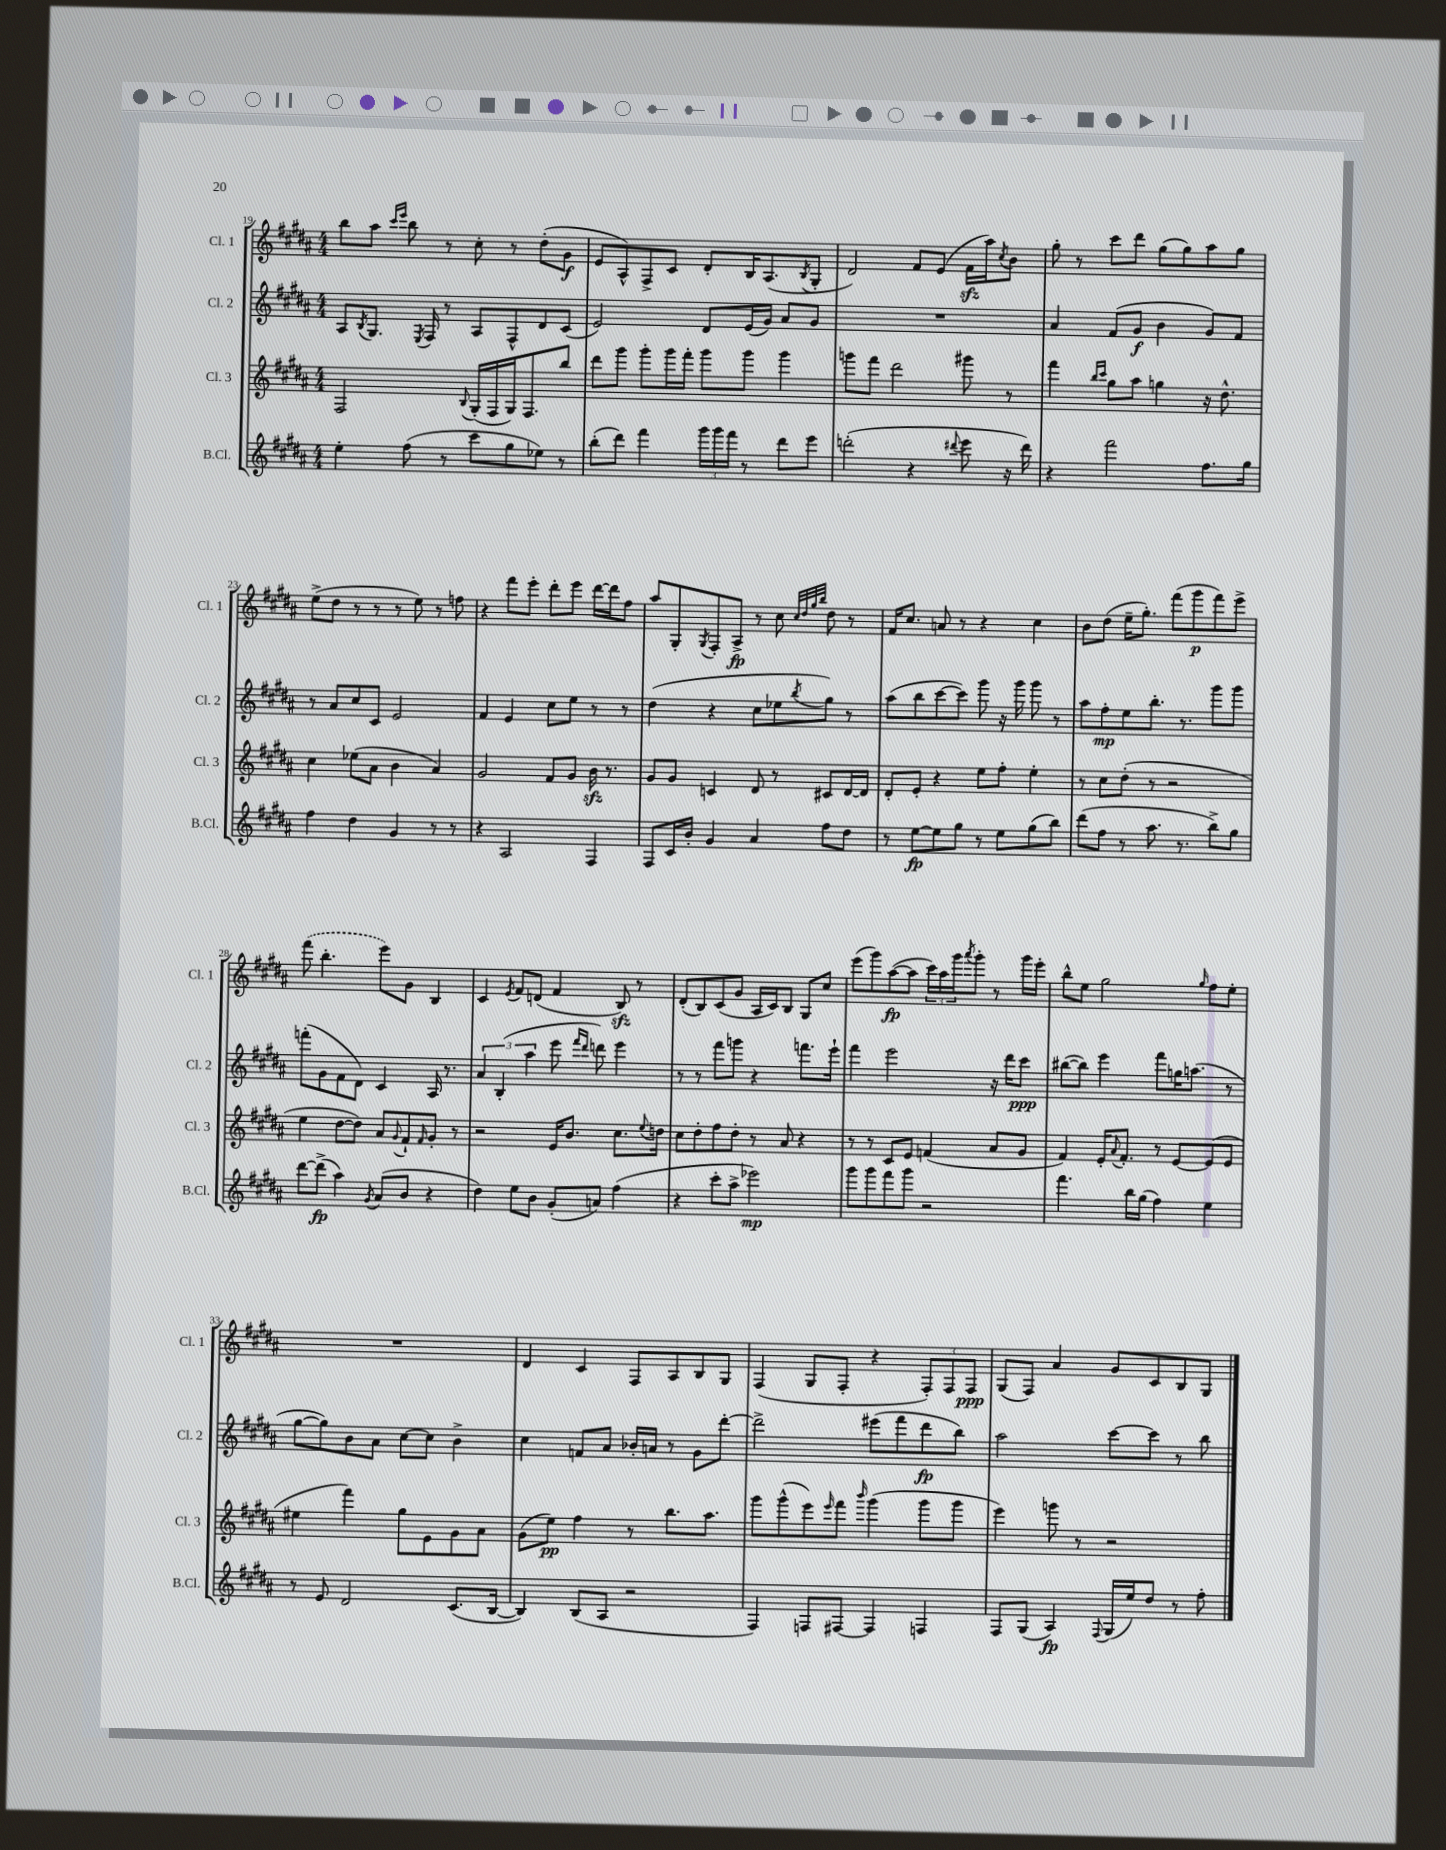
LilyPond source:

<<
\new StaffGroup <<
\new Staff = "s0" \with { instrumentName = "Cl. 1" shortInstrumentName = "Cl. 1" } {
    \clef treble \key b \major \numericTimeSignature \time 4/4
    b''8 ais''8 \grace { cis'''16 e'''16 } b''8 r8 cis''8-. r8 dis''8-.( gis'8\f |
    e'8 ais8-^) fis8-> cis'8 dis'8-. b16 ais8.( \acciaccatura { b8 } gis8-. |
    dis'2) fis'8 e'8( fis'16\sfz ais''16) \acciaccatura { cis''8 } b'8 |
    gis''8-. r8 cis'''8 dis'''8 gis''8( gis''8) ais''8 gis''8 |
    e''8->( dis''8 r8 r8 r8 e''8) r8 f''8 |
    r4 fis'''8 e'''8-. dis'''8-. e'''8 dis'''16~ dis'''16 fis''8 |
    ais''8 gis8-. \acciaccatura { gis8 } fis8-. ais8->\fp r8 cis''8 \grace { cis''32 dis''32 gis''32 b''32 } dis''8 r8 |
    fis'16 cis''8. a'8 r8 r4 cis''4 |
    b'8 dis''8( e''16-- gis''8.-.) fis'''8( gis'''8\p fis'''8) e'''8-> |
    \once \slurDashed fis'''8( b''4.-. e'''8) gis'8 b4 |
    cis'4 \acciaccatura { e'8 } fis'8 d'8( fis'4 b8\sfz) r8 |
    dis'8-.( b8) cis'8( gis'8 ais16 cis'16) b8 gis8 cis''8 |
    e'''8( gis'''8) ais''8~\fp( ais''8 \tuplet 3/2 { cis'''16) ais''16 gis'''16 } \acciaccatura { ais'''8 } gis'''8-. r8 gis'''16 e'''16-. |
    b''8-^ e''8 gis''2 \grace { gis''16 } fis''8 e''8-. |
    R1 |
    dis'4 cis'4 fis8 ais8 b8 gis8 |
    fis4( gis8 fis8-. r4 \tuplet 3/2 { fis8-.) fis8 fis8\ppp } |
    gis8( fis8) ais'4 gis'8 cis'8 b8 gis8 \bar "|." |
}
\new Staff = "s1" \with { instrumentName = "Cl. 2" shortInstrumentName = "Cl. 2" } {
    \clef treble \key b \major \numericTimeSignature \time 4/4
    ais8 \acciaccatura { b8 } gis8. \acciaccatura { e8 } fis16 r8 ais8 fis8-^ dis'8 cis'8( |
    e'2) dis'8 e'16( gis'16) ais'8 gis'8 |
    R1 |
    ais'4 fis'8( gis'8\f b'4 gis'8) fis'8 |
    r8 ais'8 cis''8 cis'8 e'2 |
    fis'4 e'4 cis''8 e''8 r8 r8 |
    dis''4( r4 cis''8 ees''8 \acciaccatura { b''8 } gis''8) r8 |
    ais''8( b''8 cis'''8~ cis'''8) gis'''8 r16 gis'''16 gis'''8 r8 |
    ais''8 fis''8-.\mp e''8 b''8.-. r8. gis'''8 gis'''8 |
    f'''8-.( gis'8 fis'8 dis'8) cis'4 ais16 r8. |
    \tuplet 3/2 { ais'4 b4-.( ais''4 } e'''8 \grace { fis'''16 dis'''16 } d'''8) e'''4 |
    r8 r8 fis'''8 g'''8 r4 f'''8. e'''16-! |
    fis'''4 e'''2 r16 dis'''16 cis'''8\ppp |
    bis''8~( bis''8) e'''4 fis'''8 g''16 a''8.( r8 |
    gis''8~ gis''8) b'8 ais'8 cis''8~ cis''8 b'4-> |
    cis''4 f'8 ais'8 bes'16-. a'16 r8 gis'8 dis'''8~-. |
    dis'''2-> eis'''8( fis'''8 dis'''8\fp b''8) |
    ais''2 cis'''8~ cis'''8 r8 b''8 \bar "|." |
}
\new Staff = "s2" \with { instrumentName = "Cl. 3" shortInstrumentName = "Cl. 3" } {
    \clef treble \key b \major \numericTimeSignature \time 4/4
    fis2 \appoggiatura { b8 } gis16-.( fis16 gis16) fis8. b''8 |
    dis'''8 gis'''8 gis'''8-. gis'''16 fis'''16-. gis'''8 gis'''8 gis'''4 |
    g'''8 fis'''8 dis'''2 gis'''8 r8 |
    fis'''4 \grace { b''16 cis'''16 } gis''8 ais''8 g''4 r16 dis''8.-^ |
    cis''4 ees''8( ais'8 b'4 ais'4) |
    gis'2 fis'8 gis'8 b'16\sfz r8. |
    gis'8 gis'8 c'4 dis'8 r8 cis'8 dis'16~ dis'16 |
    dis'8-. e'8-. r4 e''8 fis''8-. e''4-. |
    r8 cis''8 dis''8-.( r8 r2 |
    e''4 dis''8~ dis''8) ais'8 \appoggiatura { gis'8 } fis'8-! \grace { fis'16 } gis'8-. r8 |
    r2 e'16 b'8. cis''8. \appoggiatura { e''8 } d''16 |
    cis''8 dis''8-. fis''8 dis''8-. r8 ais'8 r4 |
    r8 r8 cis'8 e'8 f'4( ais'8 gis'8 |
    fis'4) e'16-. \appoggiatura { ais'8 } fis'8.-. r8 e'8~ e'8( e'8 |
    eis''4 fis'''4) gis''8 e'8 gis'8 ais'8 |
    gis'8( e''8\pp) fis''4 r8 b''8. ais''8. |
    gis'''8 gis'''8-^( e'''8) \grace { e'''16 } fis'''8 \grace { b'''16 } gis'''4( gis'''8 gis'''8 |
    e'''4) g'''8 r8 r2 \bar "|." |
}
\new Staff = "s3" \with { instrumentName = "B.Cl." shortInstrumentName = "B.Cl." } {
    \clef treble \key b \major \numericTimeSignature \time 4/4
    e''4-. fis''8( r8 cis'''8 gis''8 ees''8) r8 |
    b''8-.( dis'''8) fis'''4 \tuplet 3/2 { gis'''16 gis'''16 fis'''16 } r8 dis'''8 e'''8 |
    d'''2-.( r4 \appoggiatura { dis'''8 } e'''8 r16 dis'''16) |
    r4 fis'''2 fis''8. gis''16 |
    fis''4 dis''4 gis'4 r8 r8 |
    r4 ais2 fis4 |
    fis8 cis'16 b'16-. gis'4 ais'4 fis''8 dis''8 |
    r8 e''8~\fp e''8 gis''8 r8 e''8 gis''8( b''8) |
    dis'''8( fis''8 r8 ais''8. r8. b''8->) gis''8 |
    dis'''8~ dis'''8->\fp( ais''4) \acciaccatura { gis'8 } ais'8( b'8 r4 |
    dis''4) e''8 b'8 gis'8-.( a'8) fis''4( |
    r4 cis'''8-. ais''8-> ees'''2\mp) |
    gis'''8 gis'''8 fis'''8 gis'''8 r2 |
    fis'''4. b''16 gis''16( fis''4) e''4 |
    r8 e'8 dis'2 cis'8.( b16~ |
    b4) b8( ais8 r2 |
    fis4) f8 fis8~ fis4 f4 |
    fis8 gis8( ais4\fp) \appoggiatura { fis8 } gis16( e''16) dis''8 r8 fis''8-. \bar "|." |
}
>>
>>
\layout { \context { \Score currentBarNumber = #19 } }
